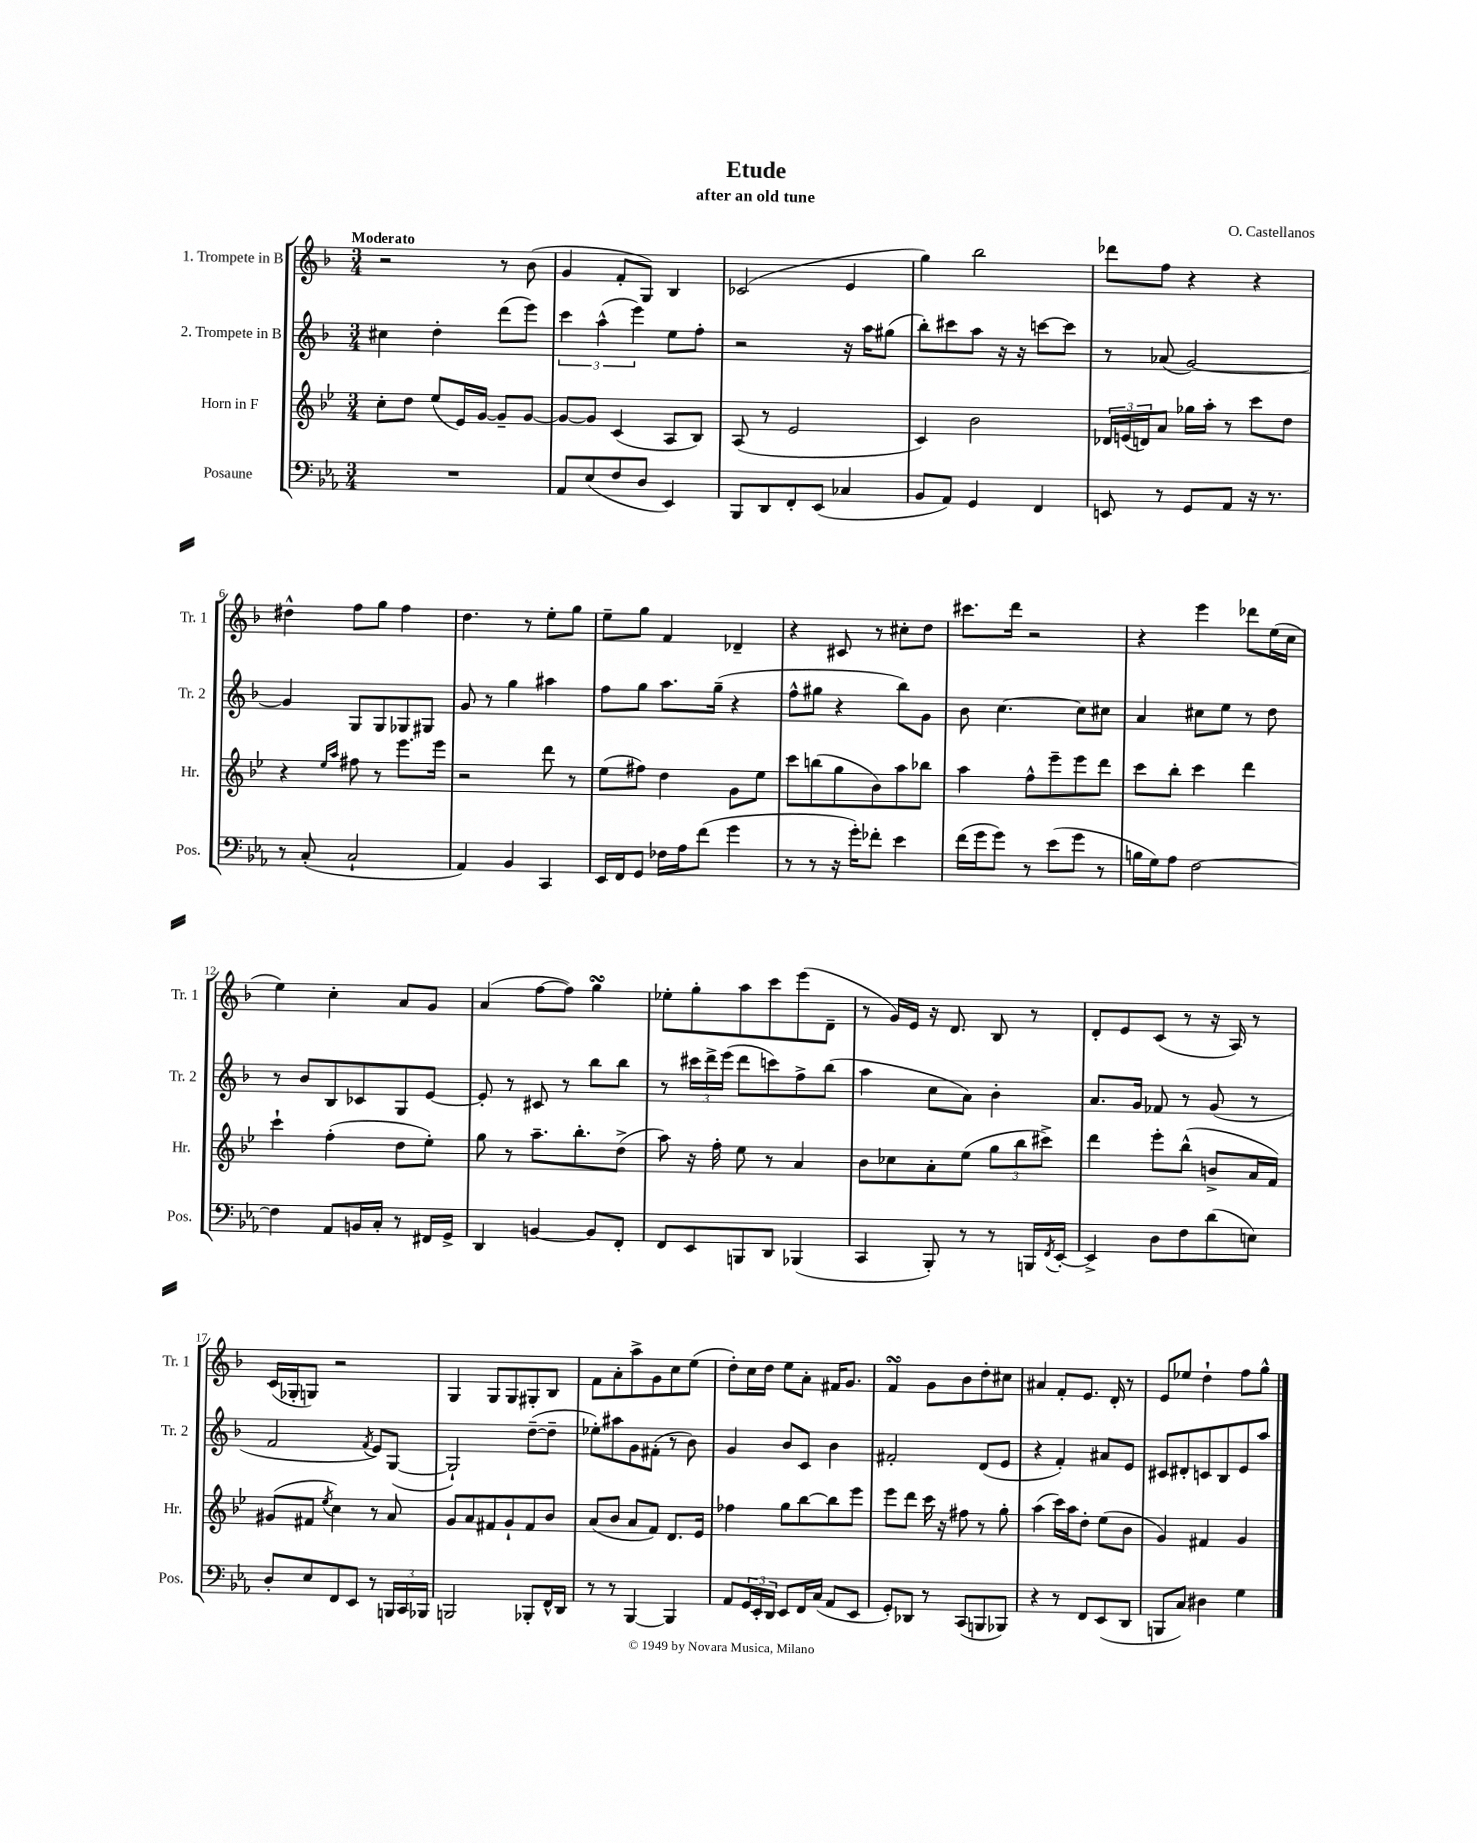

**kern	**kern	**kern	**kern
*staff4	*staff3	*staff2	*staff1
*clefF4	*clefG2	*clefG2	*clefG2
*k[b-e-a-]	*k[b-e-]	*k[b-]	*k[b-]
*M3/4	*M3/4	*M3/4	*M3/4
2.r	8cc'\L	4cc#\	2r
.	8dd\J	.	.
.	(8ee-/L	4dd'\	.
.	16e-/L)	.	.
.	[16g/JJ	.	.
.	8g~/]L	(8ddd\L	8r
.	[8g/J	8eee\J)	(8b-\
=	=	=	=
8AA-/L	8g/_L	6ccc\	4g/
(8E-/	8g/]J	.	.
.	.	(6aa^^\	.
8F/	(4c/	.	8f'/L
.	.	6eee\)	.
8D/J	.	.	8G/J)
4EE-/)	8A/L	8ee\L	4B-/
.	8B-/J)	8ff'\J	.
=	=	=	=
8BBB-/L	(8A/	2r	(2c-/
8DD/	8r	.	.
8FF'/	2e-/	.	.
(8EE-/J	.	.	.
4C-/	.	16r	4e/
.	.	16aa\LK	.
.	.	(8gg#\J	.
=	=	=	=
8BB-/L	4c/)	8bb-'\L)	4gg\)
8AA-/J)	.	8ccc#\	.
4GG/	2b-\	8aa\J	2bb-\
.	.	16r	.
.	.	16r	.
4FF/	.	[8ccc\L	.
.	.	8ccc\]J	.
=	=	=	=
8EE/	24d-/LL	8r	8ddd-\L
.	(24e/	.	.
.	24d/J)	.	.
8r	8a/J	(8a-/	8ff\J
8GG/L	16gg-\LL	[2g/)	4r
.	16aa'\JJ	.	.
8AA-/J	8r	.	.
16r	8ccc\L	.	4r
8.r	.	.	.
.	8dd\J	.	.
=	=	=	=
8r	4r	4g/]	4dd#^^\
(8C'/	.	.	.
.	16qqee-/LL	.	.
.	16qqaa/JJ	.	.
2C`/	8ff#\	8G/L	8ff\L
.	8r	8G/	8gg\J
.	8.eee-\L	8G-/	4ff\
.	.	8G#/J	.
.	16eee-\Jk	.	.
=	=	=	=
4AA-/)	2r	8g/	4.dd\
.	.	8r	.
4BB-/	.	4gg\	.
.	.	.	8r
4CC/	8ddd\	4aa#\	8ee'\L
.	8r	.	8gg\J
=	=	=	=
16EE-/LL	(8ee-\L	8ff\L	8ee~\L
16FF/J	.	.	.
8GG/J	8ff#\J)	8gg\J	8gg\J
16F-\LL	4dd\	8.aa\L	4f/
16A-\J	.	.	.
(8f\J	.	.	.
.	.	(16gg~\Jk	.
4g\	8g\L	4r	4d-~/
.	8ee-\J	.	.
=	=	=	=
8r	8ccc\L	8ff^^\L	4r
8r	(8bb\	8gg#\J	.
16r	8gg\	4r	8c#/
16g'\LK)	.	.	.
8f-'\J	8b-\)	.	8r
4e-\	8aa\	8bb-\L)	8cc#'\L
.	8bb-\J	8g\J	8dd\J
=	=	=	=
(16f\LL	4aa\	8b-\	8.ccc#\L
16g\J	.	.	.
8g\J)	.	[4.cc\	.
.	.	.	16ddd\Jk
8r	8ff^^\L	.	2r
(8e-\L	8eee-~\	.	.
8g\J	8eee-\	8cc\]L	.
8r	8ddd\J	8cc#\J	.
=	=	=	=
16B\LL	8ccc\L	4a/	4r
16G\J)	.	.	.
8A-\J	8bb-'\J	.	.
[2F\	4ccc\	8cc#\L	4eee\
.	.	8ee\J	.
.	4ddd\	8r	8ddd-\L
.	.	8dd\	(16ee\L
.	.	.	16cc\JJ
=	=	=	=
4F\]	4ccc`\	8r	4ee\)
.	.	8b-/L	.
8AA-/L	(4ff'\	8B-/	4cc'\
16BB/L	.	8c-/	.
16C'/JJ	.	.	.
8r	8dd\L	8G/	8a/L
16FF#/LL	8ee-'\J)	[8e/J	8g/J
16GG^/JJ	.	.	.
=	=	=	=
4DD/	8gg\	8e'/]	(4a/
.	8r	8r	.
[4BB/	8.aa~\L	8c#/	[8ff\L
.	.	8r	8ff\]J)
.	8.bb-'\	.	.
8BB/]L	.	8bb-\L	4gg\
8FF'/J	(8dd^\J	8bb-\J	.
=	=	=	=
8FF/L	8aa\)	8r	8ee-'\L
8EE-/	16r	24ccc#\LL	8gg'\
.	.	24ddd^\	.
.	16ff'\	.	.
.	.	(24eee\JJ	.
8BBB/	8ee-\	8ddd\L	8aa\
8DD/J	8r	8ccc\)	8ccc\
(4BBB-/	4a/	8ff^\	(8eee\
.	.	(8bb-\J	8d~\J
=	=	=	=
4CC/	8b-\L	4aa\	8r
.	8cc-\	.	16g/LL)
.	.	.	16e/JJ
8BBB-'/)	8a'\	8cc\L	16r
.	.	.	8.d/
8r	(8ee-\J	8a\J)	.
8r	12gg\L	4b-'\	8B-/
.	12bb-\	.	.
16BBB/LL	.	.	8r
.	12ccc#^\J)	.	.
8qFF/	.	.	.
[16EE-'/JJ	.	.	.
=	=	=	=
4EE-^/]	4ddd\	8.a/L	8d'/L
.	.	.	8e/
.	.	16g/Jk	.
8D\L	8eee-'\L	8f-/	(8c/J
8F\	(8bb-^^\J	8r	8r
(8d\	8b^/L	(8g/	16r
.	.	.	16A/)
8E\J)	16a/L	8r	8r
.	16f/JJ)	.	.
=	=	=	=
8D'/L	(8g#/L	2f/	(16c/LL
.	.	.	16G-'/J
8E-/	8f#/J	.	8G/J)
.	8qee-/	.	.
8FF/	4cc\)	.	2r
8EE-/J	.	.	.
.	.	8qf/	.
8r	8r	8e/L)	.
24BBB/LL	8a/	([8G/J	.
24CC/	.	.	.
24BBB-/JJ	.	.	.
=	=	=	=
2BBB/	8g/L	2G`/])	4G/
.	8a/	.	.
.	8f#/	.	8G/L
.	8g`/	.	8G/
8BBB-'/L	8f#/	([8dd~\L	8G#'/
16FF^^/L	8b-/J	8dd~\]J	8B-/J
16DD/JJ	.	.	.
=	=	=	=
8r	(8a/L	8ee-'\L)	8f\L
8r	8b-/J	8aa#\	8a'\
[4BBB-/	8a/L	8g\	8aa^\
.	8f/J)	(8f#'\J	8g\
4BBB-/]	8.d/L	8r	8cc\
.	.	8b-\)	(8ee\J
.	16e-/Jk	.	.
=	=	=	=
8AA-/L	4ff-\	4g/	8dd'\L)
24GG/L	.	.	16cc\L
24EE-'/	.	.	.
.	.	.	16dd\JJ
24DD/JJ	.	.	.
8EE-/L	8gg\L	8b-/L	8ee\L
16FF/L	[8bb-\	8c/J	8a'\J
(16C/JJ	.	.	.
8AA-/L	8bb-\]	4b-\	16f#/LK
.	.	.	8.g/J
8EE-/J	8eee-\J	.	.
=	=	=	=
8GG'/L)	8eee-\L	2f#'/	4f/
8DD-/J	8ddd\J	.	.
8r	16ccc\	.	8g\L
.	16r	.	.
(8CC/L	8ff#\	.	8b-\
8BBB/	8r	(8d/L	8dd'\
8BBB-/J)	8gg'\	8e/J	8cc#\J
=	=	=	=
4r	(4aa\	4r	4a#/
8r	16ccc\LL)	4f'/)	8f'/L
.	16aa\J	.	.
8FF/L	8dd'\J	.	8.e/J
(8EE-/	(8ee-\L	8a#/L	.
.	.	.	16d'/
8DD/J	8b-\J	8e/J	8r
=	=	=	=
8BBB/L	4g/)	8c#/L	8e/L
8C/J)	.	8d#'/	8ee-/J
4D#\	4f#/	8c/	4dd`\
.	.	8B-/	.
4G\	4g/	8e/	8ff\L
.	.	8aa/J	8gg^^\J
==	==	==	==
*-	*-	*-	*-
